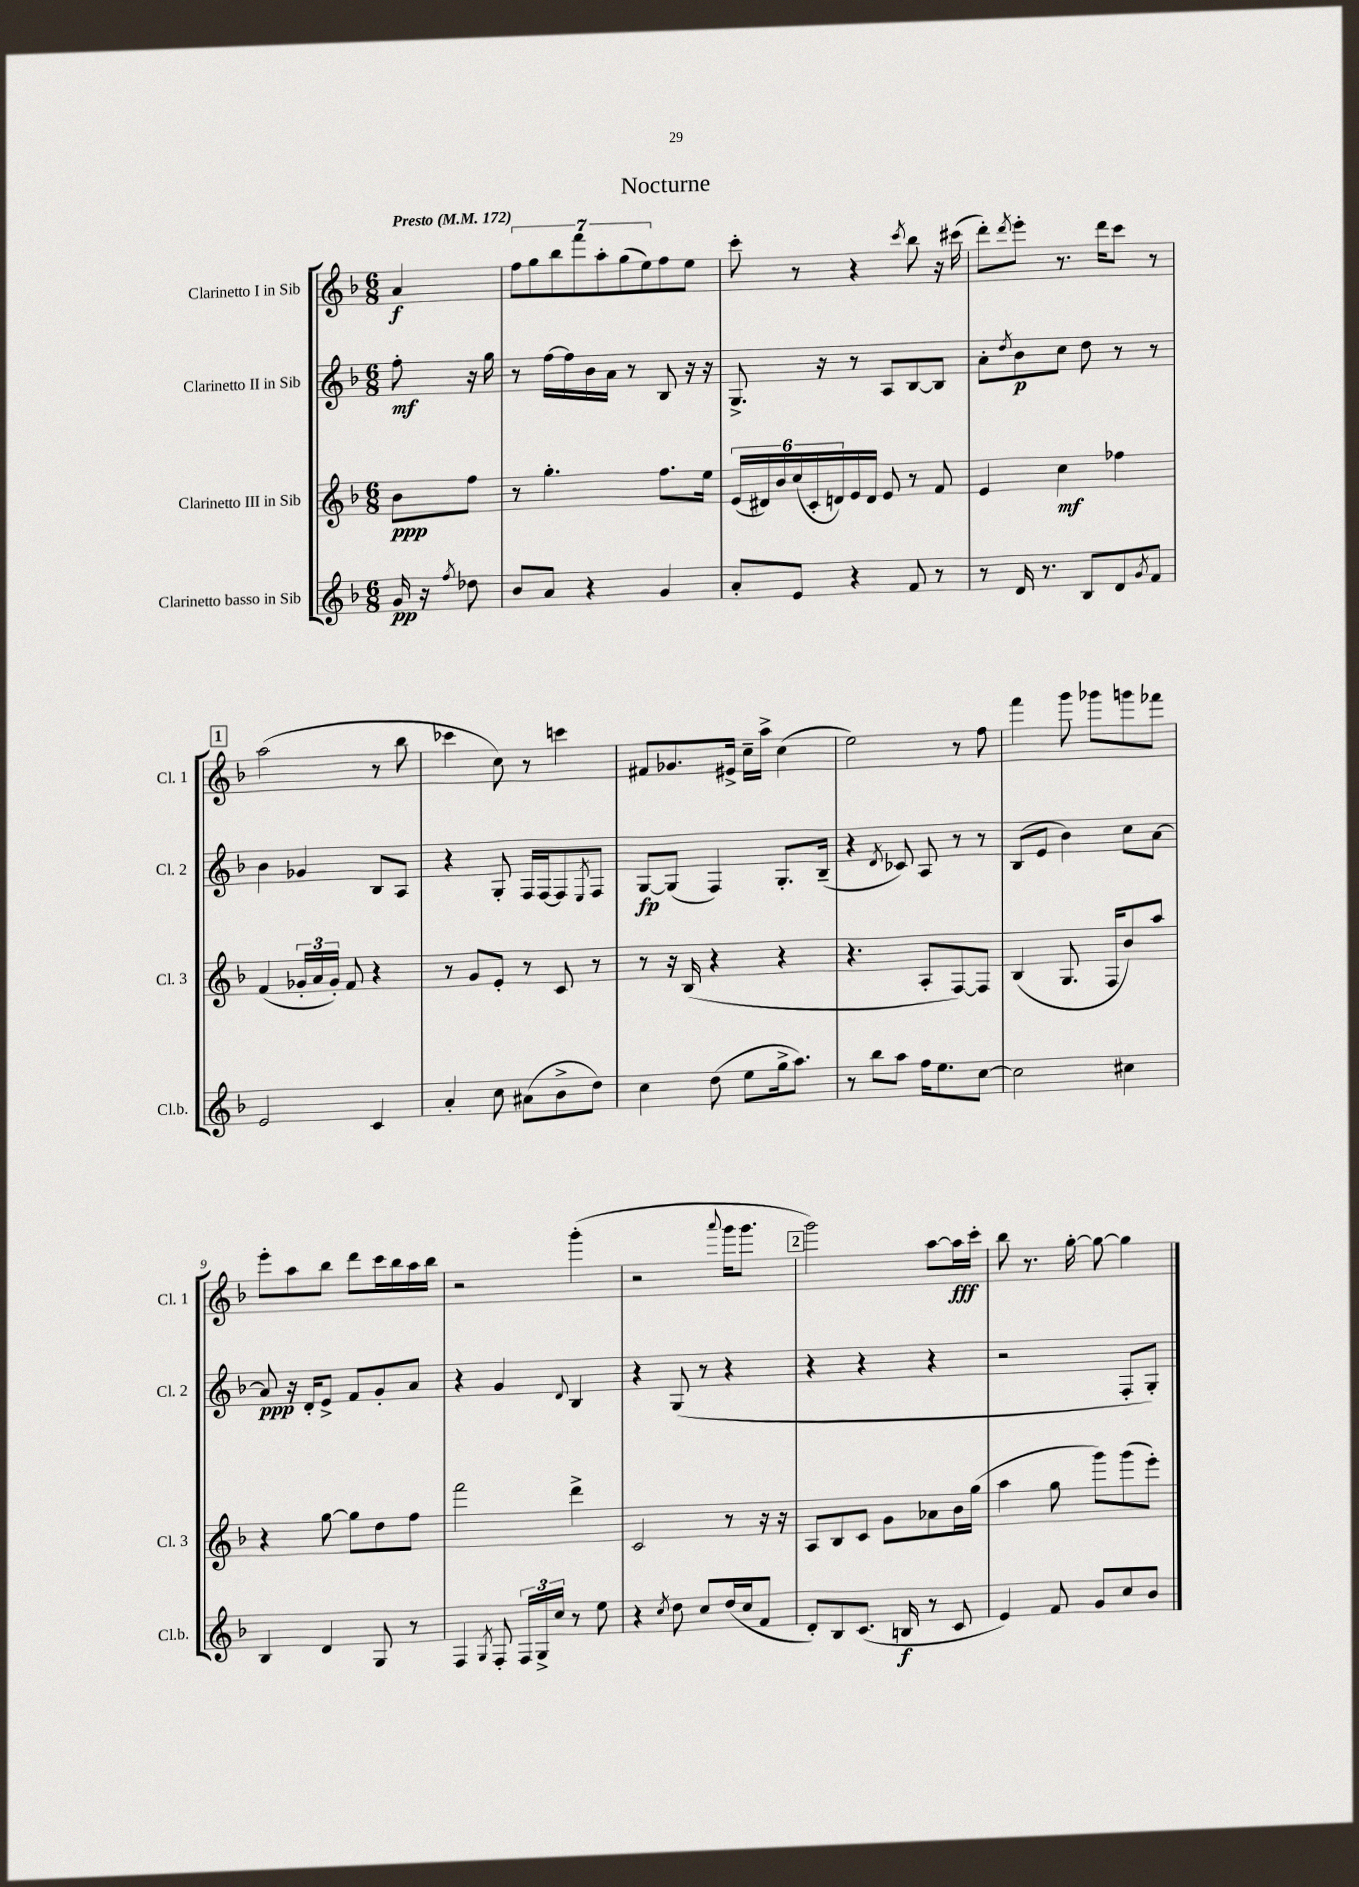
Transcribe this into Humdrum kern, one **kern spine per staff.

**kern	**dynam	**kern	**dynam	**kern	**dynam	**kern	**dynam
*part4	*part4	*part3	*part3	*part2	*part2	*part1	*part1
*staff4	*staff4	*staff3	*staff3	*staff2	*staff2	*staff1	*staff1
*I"Clarinetto basso in Sib	*	*I"Clarinetto III in Sib	*	*I"Clarinetto II in Sib	*	*I"Clarinetto I in Sib	*
*I'Cl.b.	*	*I'Cl. 3	*	*I'Cl. 2	*	*I'Cl. 1	*
*clefG2	*	*clefG2	*	*clefG2	*	*clefG2	*
*k[b-]	*	*k[b-]	*	*k[b-]	*	*k[b-]	*
*M6/8	*	*M6/8	*	*M6/8	*	*M6/8	*
*MM172	*	*MM172	*	*MM172	*	*MM172	*
=	=	=	=	=	=	=	=
!	!	!	!	!	!	!LO:TX:a:B:t=Presto	!
16g/	pp	8b-\L	ppp	8ff'\	mf	4a/	f
16r	.	.	.	.	.	.	.
8qff/	.	.	.	.	.	.	.
8dd-X\	.	8ff\J	.	16r	.	.	.
.	.	.	.	16gg\	.	.	.
=1	=1	=1	=1	=1	=1	=1	=1
8b-/L	.	8r	.	8r	.	14ff\L	.
.	.	.	.	.	.	14gg\	.
8a/J	.	4.gg'\	.	[16ff\LL	.	.	.
.	.	.	.	.	.	14bb-\	.
.	.	.	.	16ff\]	.	.	.
.	.	.	.	.	.	14fff\	.
4r	.	.	.	16b-\	.	.	.
.	.	.	.	.	.	14aa'\	.
.	.	.	.	16a\JJ	.	.	.
.	.	.	.	.	.	(14gg\	.
.	.	.	.	8r	.	.	.
.	.	.	.	.	.	14ee\)	.
4g/	.	8.ff\L	.	8B-/	.	8ff\	.
.	.	.	.	16r	.	8ee\J	.
.	.	16ee\Jk	.	16r	.	.	.
=2	=2	=2	=2	=2	=2	=2	=2
8a'/L	.	(24e/LL	.	8.G^/	.	8ccc'\	.
.	.	24d#X/)	.	.	.	.	.
.	.	24b-/	.	.	.	.	.
8e/J	.	(24cc/	.	.	.	8r	.
.	.	24c'/	.	.	.	.	.
.	.	.	.	16r	.	.	.
.	.	24dn/)	.	.	.	.	.
4r	.	16e/	.	8r	.	4r	.
.	.	16d/JJ	.	.	.	.	.
.	.	8e/	.	8A/L	.	.	.
.	.	.	.	.	.	8qccc/	.
8f/	.	8r	.	[8B-/	.	8bb-\	.
8r	.	8f/	.	8B-/J]	.	16r	.
.	.	.	.	.	.	(16ccc#X\	.
=3	=3	=3	=3	=3	=3	=3	=3
8r	.	4e/	.	8a'\L	.	8ddd'\L)	.
.	.	.	.	8qdd/	.	8qddd/	.
16d/	.	.	.	8b-\	p	8eee'\J	.
8.r	.	.	.	.	.	.	.
.	.	4cc\	mf	8cc\J	.	8.r	.
8B-/L	.	.	.	8dd\	.	.	.
.	.	.	.	.	.	16ddd\KL	.
8d/	.	4ff-X\	.	8r	.	8ccc\J	.
8qg/	.	.	.	.	.	.	.
8f/J	.	.	.	8r	.	8r	.
!!LO:LB:g=z
!!LO:REH:place=s1:t=1
=4	=4	=4	=4	=4	=4	=4	=4
2e/	.	(4f/	.	4b-\	.	(2aa\	.
.	.	24g-X'/LL	.	4g-X/	.	.	.
.	.	24a/	.	.	.	.	.
.	.	24g-'/JJ)	.	.	.	.	.
.	.	8f/	.	.	.	.	.
4c/	.	4r	.	8B-/L	.	8r	.
.	.	.	.	8A/J	.	8bb-\	.
=5	=5	=5	=5	=5	=5	=5	=5
4a'/	.	8r	.	4r	.	4ccc-X\	.
.	.	8g/L	.	.	.	.	.
8cc\	.	8e'/J	.	8G'/	.	8cc\)	.
(8a#X\L	.	8r	.	16F/LL	.	8r	.
.	.	.	.	[16F/J	.	.	.
8b-^\	.	8c/	.	8F/]	.	4cccn\	.
.	.	.	.	8qE/	.	.	.
8dd\J)	.	8r	.	8F/J	.	.	.
=6	=6	=6	=6	=6	=6	=6	=6
4cc\	.	8r	.	[8G/L	fp	8f#X/L	.
.	.	16r	.	(8G/J]	.	8.g-X/	.
.	.	(16B-/	.	.	.	.	.
(8dd\	.	4r	.	4F/)	.	.	.
.	.	.	.	.	.	16e#X^/Jk	.
8ee\L	.	.	.	.	.	16cc~\LL	.
.	.	.	.	.	.	16aa^\JJ	.
16gg^\k	.	4r	.	8.G'/L	.	(4cc\	.
8.aa\J)	.	.	.	.	.	.	.
.	.	.	.	(16B-~/Jk	.	.	.
=7	=7	=7	=7	=7	=7	=7	=7
8r	.	4.r	.	4r	.	2ee\)	.
8bb-\L	.	.	.	.	.	.	.
.	.	.	.	8qd/	.	.	.
8aa\J	.	.	.	8c-X/)	.	.	.
16ff\KL	.	8A'/L	.	8A/	.	.	.
8.ee\	.	.	.	.	.	.	.
.	.	[8F/)	.	8r	.	8r	.
[8cc\J	.	8F/J]	.	8r	.	8ff\	.
=8	=8	=8	=8	=8	=8	=8	=8
2cc\]	.	(4B-/	.	(8B-/L	.	4fff\	.
.	.	.	.	8e/J	.	.	.
.	.	8.G/	.	4b-\)	.	8ggg\	.
.	.	.	.	.	.	8ggg-X\L	.
.	.	16F/KL	.	.	.	.	.
4cc#X\	.	8b-/)	.	8cc\L	.	8gggn\	.
.	.	8aa/J	.	[8a\J	.	8fff-X\J	.
!!LO:LB:g=z
=9	=9	=9	=9	=9	=9	=9	=9
4B-/	.	4r	.	8a/]	ppp	8eee'\L	.
.	.	.	.	16r	.	8aa\	.
.	.	.	.	16d'/KL	.	.	.
4d/	.	[8gg\	.	8e^/J	.	8bb-\J	.
.	.	8gg\L]	.	8f/L	.	8ddd\L	.
8G/	.	8dd\	.	8g'/	.	16ccc\L	.
.	.	.	.	.	.	16bb-\	.
8r	.	8ff\J	.	8a/J	.	16aa\	.
.	.	.	.	.	.	16bb-\JJ	.
=10	=10	=10	=10	=10	=10	=10	=10
4F/	.	2fff\	.	4r	.	2r	.
8qG/	.	.	.	.	.	.	.
8F'/	.	.	.	4g/	.	.	.
24F/LL	.	.	.	.	.	.	.
24G^/	.	.	.	.	.	.	.
24cc/JJ	.	.	.	.	.	.	.
.	.	.	.	8qqd/	.	.	.
8r	.	4ddd^\	.	4B-/	.	(4ggg'\	.
8ee\	.	.	.	.	.	.	.
=11	=11	=11	=11	=11	=11	=11	=11
4r	.	2c/	.	4r	.	2r	.
8qcc/	.	.	.	.	.	.	.
8dd\	.	.	.	(8G/	.	.	.
8cc/L	.	.	.	8r	.	.	.
.	.	.	.	.	.	8qqaaa/	.
(16dd/L	.	8r	.	4r	.	16ggg\KL	.
16cc/J	.	.	.	.	.	8.ggg\J	.
8f/J	.	16r	.	.	.	.	.
.	.	16r	.	.	.	.	.
!!LO:REH:place=s1:t=2
=12	=12	=12	=12	=12	=12	=12	=12
8d'/L)	.	8A/L	.	4r	.	2ggg\)	.
8B-/	.	8B-/	.	.	.	.	.
(8.c/J	.	8c/J	.	4r	.	.	.
.	.	8g\L	.	.	.	.	.
16Bn/	f	.	.	.	.	.	.
8r	.	8a-X\	.	4r	.	[8aa\L	.
8c/	.	16b-\L	.	.	.	16aa\L]	fff
.	.	(16gg\JJ	.	.	.	16ccc'\JJ	.
=13	=13	=13	=13	=13	=13	=13	=13
4e/)	.	4aa\	.	2r	.	8bb-\	.
.	.	.	.	.	.	8.r	.
8f/	.	8gg\	.	.	.	.	.
.	.	.	.	.	.	[16gg'\	.
8g/L	.	8ggg\L)	.	.	.	8gg\_	.
8cc/	.	(8ggg\	.	8F'/L	.	4gg\]	.
8b-/J	.	8eee'\J)	.	8G'/J)	.	.	.
==	==	==	==	==	==	==	==
*-	*-	*-	*-	*-	*-	*-	*-
